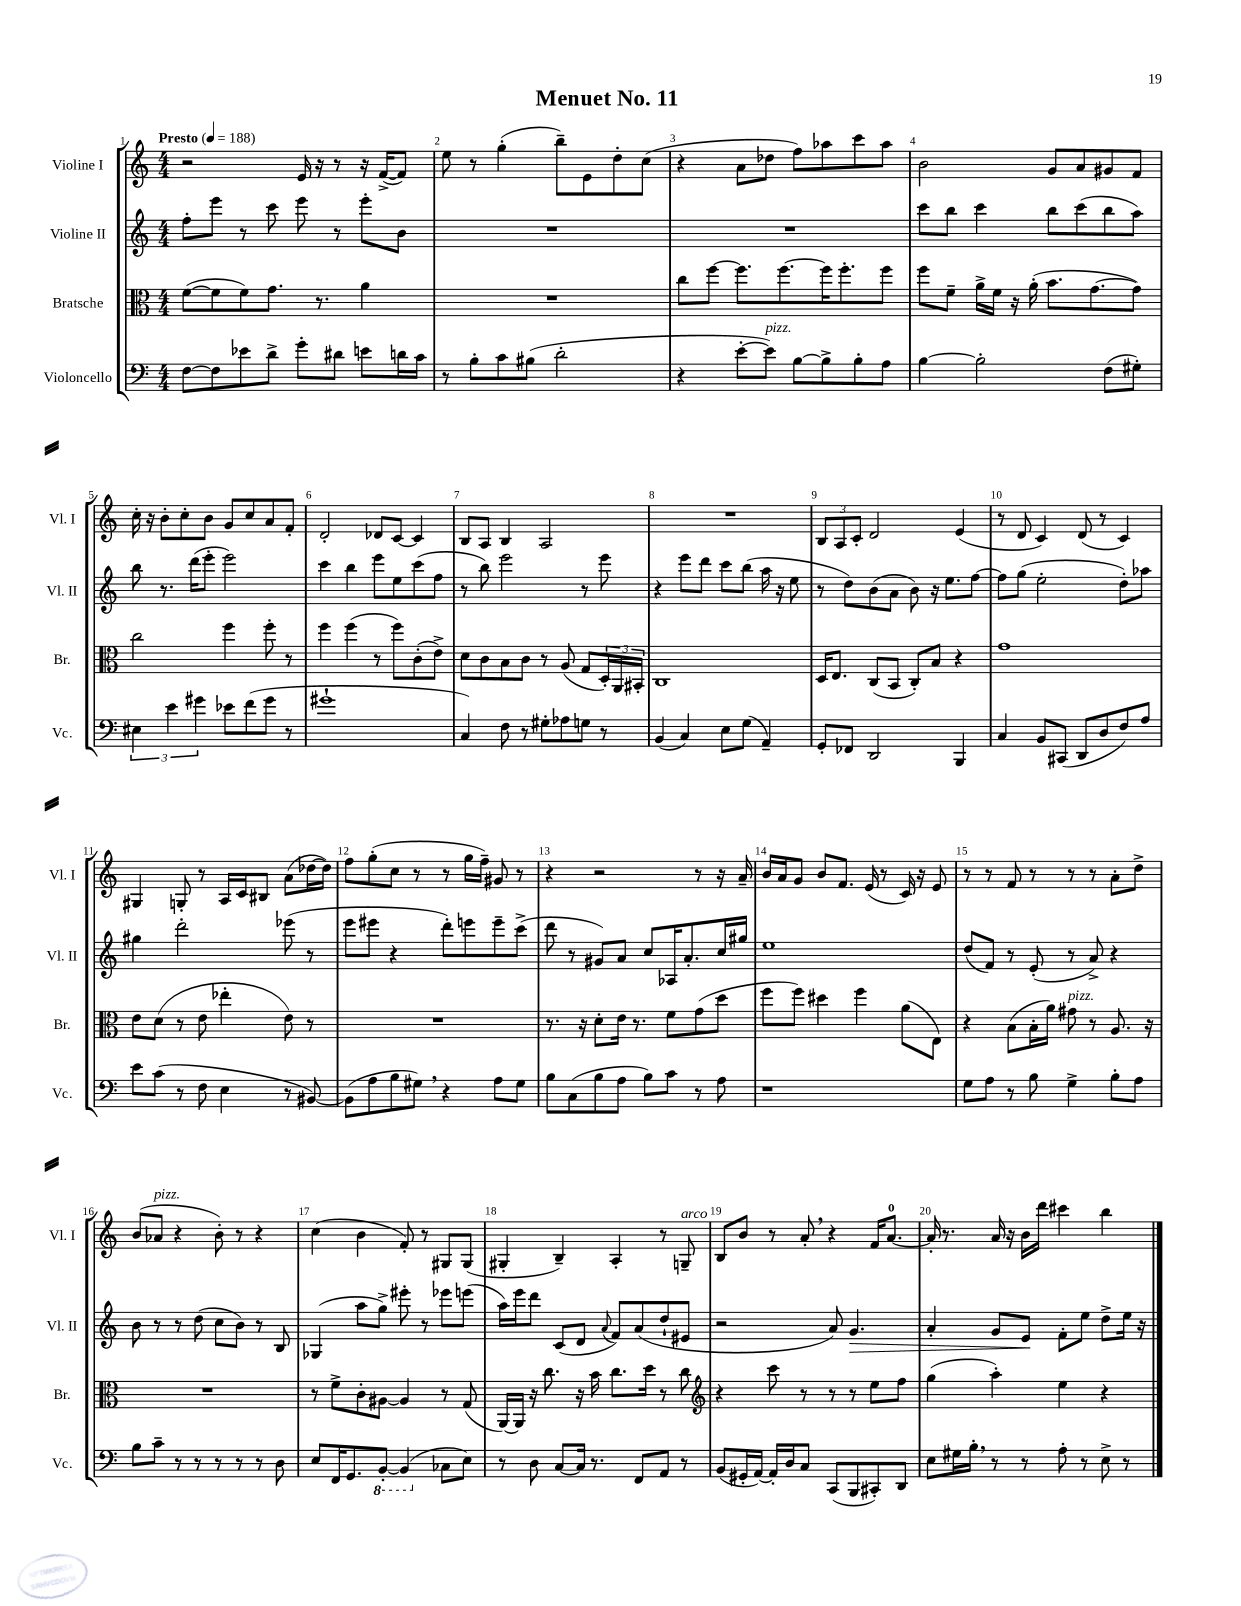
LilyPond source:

\header { title = "Menuet No. 11" }
<<
\new StaffGroup <<
\new Staff = "s0" \with { instrumentName = "Violine I" shortInstrumentName = "Vl. I" } {
    \clef treble \key c \major \numericTimeSignature \time 4/4 \tempo "Presto" 4 = 188
    r2 e'16 r16 r8 r16 f'16~->( f'8) |
    e''8 r8 g''4-.( b''8--) e'8 d''8-. c''8( |
    r4 a'8 des''8 f''8) aes''8 c'''8 aes''8 |
    b'2 g'8 a'8 gis'8 f'8 |
    c''16-. r16 b'8-. c''8-. b'8 g'8 c''8 a'8 f'8-. |
    d'2-. des'8 c'8~ c'4 |
    b8 a8 b4 a2 |
    R1 |
    \tuplet 3/2 { b8 a8 c'8-. } d'2 e'4( |
    r8 d'8 c'4) d'8( r8 c'4) |
    gis4 g8-. r8 a16 c'16 bis8 a'8( des''16~ des''16) |
    f''8 g''8-.( c''8 r8 r8 g''16 f''16--) gis'8 r8 |
    r4 r2 r8 r16 a'16-- |
    b'16 a'16 g'8 b'8 f'8. e'16( r8 c'16) r16 e'8 |
    r8 r8 f'8 r8 r8 r8 a'8-. d''8-> |
    b'8( aes'8^\markup { \italic "pizz." } r4 b'8-.) r8 r4 |
    c''4( b'4 f'8-.) r8 gis8 gis8( |
    gis4-. b4--) a4-. r8 g8--^\markup { \italic "arco" } |
    b8 b'8 r8 a'8-. \breathe r4 f'16 a'8.-0~ |
    a'16-. r8. a'16 r16 b'16 d'''16 cis'''4 b''4 \bar "|." |
}
\new Staff = "s1" \with { instrumentName = "Violine II" shortInstrumentName = "Vl. II" } {
    \clef treble \key c \major \numericTimeSignature \time 4/4
    f''8-. e'''8 r8 c'''8 e'''8 r8 e'''8-. b'8 |
    R1 |
    R1 |
    c'''8 b''8 c'''4 b''8 c'''8( b''8 a''8) |
    b''8 r8. d'''16( e'''8-. e'''2) |
    c'''4 b''4 e'''8 e''8 c'''8( f''8 |
    r8 b''8) e'''2 r8 e'''8 |
    r4 e'''8 d'''8 c'''8 b''8( a''16 r16 e''8 |
    r8 d''8) b'8( a'8 b'8) r16 e''8. f''8~ |
    f''8 g''8( e''2-. d''8-.) aes''8 |
    gis''4 d'''2-. ees'''8( r8 |
    e'''8 eis'''8 r4 d'''8-.) e'''8 e'''8-- c'''8->( |
    d'''8 r8 gis'8) a'8 c''8 aes16 a'8.-. c''16 gis''16 |
    e''1 |
    d''8( f'8) r8 e'8-.( r8 a'8->) r4 |
    b'8 r8 r8 d''8( c''8 b'8) r8 b8 |
    ges4( a''8 g''8->) eis'''8-. r8 ees'''8 e'''8( |
    a''16) e'''16 d'''8 c'8( d'8 \appoggiatura { a'8 } f'8) a'8( d''8-! eis'8 |
    r2 a'8) g'4.\> |
    a'4-. g'8 e'8\! f'8-. e''8 d''8-> e''16 r16 \bar "|." |
}
\new Staff = "s2" \with { instrumentName = "Bratsche" shortInstrumentName = "Br." } {
    \clef alto \key c \major \numericTimeSignature \time 4/4
    f'8~( f'8 f'8) g'8. r8. a'4 |
    R1 |
    c''8 f''8~ f''8. f''8.~ f''16 f''8.-. f''8 |
    f''8 f'8-- a'16-> f'16 r16 a'16-.( b'8. g'8.~ g'8) |
    c''2 f''4 f''8-. r8 |
    f''4 f''4( r8 f''8) c'8-.( e'8->) |
    d'8 c'8 b8 c'8 r8 a8( g8 \tuplet 3/2 { d16-.) a,16 bis,16-. } |
    c1 |
    d16 e8. c8( b,8 c8-.) b8 r4 |
    g'1 |
    e'8 d'8( r8 e'8 ees''4-. e'8) r8 |
    R1 |
    r8. r16 d'8-. e'16 r8. f'8 g'8( d''8 |
    f''8 f''8) dis''4 f''4 a'8( e8) |
    r4 b8( b16-. a'16) gis'8^\markup { \italic "pizz." } r8 a8. r16 |
    R1 |
    r8 f'8-> c'8-. ais8~ ais4 r8 g8( |
    a,16~) a,16 r16 c''8. r16 b'16 c''8. d''16 r8 c''8 |
    \clef treble r4 c'''8 r8 r8 r8 e''8 f''8 |
    g''4( a''4-.) e''4 r4 \bar "|." |
}
\new Staff = "s3" \with { instrumentName = "Violoncello" shortInstrumentName = "Vc." } {
    \clef bass \key c \major \numericTimeSignature \time 4/4
    f8~ f8 ees'8 d'8-> g'8-. dis'8 e'8 d'16 c'16 |
    r8 b8-. c'8 bis8( d'2-. |
    r4 e'8~-. e'8^\markup { \italic "pizz." }) b8~ b8-> b8-. a8 |
    b4~ b2-. f8( gis8-.) |
    \tuplet 3/2 { eis4 e'4 gis'4 } ees'8 f'8( gis'8 r8 |
    gis'1-! |
    c4) f8 r8 gis8-. aes8 g8 r8 |
    b,4( c4) e8 g8( a,4--) |
    g,8-. fes,8 d,2 b,,4 |
    c4 b,8 cis,8( d,8 d8 f8) a8 |
    e'8 c'8( r8 f8 e4 r8 bis,8~) |
    bis,8( a8 b8 gis8) \breathe r4 a8 gis8 |
    b8 c8( b8 a8 b8) c'8 r8 a8 |
    r1 |
    g8 a8 r8 b8 g4-> b8-. a8 |
    b8 c'8-- r8 r8 r8 r8 r8 d8 |
    e8 f,16 g,8. \ottava #-1 b,,8~-. b,,4( \ottava #0 ces8 e8) |
    r8 d8 c8~ c16 r8. f,8 a,8 r8 |
    b,8( gis,16-. a,16~) a,16-. d16 c8 c,8( b,,8 cis,8-.) d,8 |
    e8 gis16 b16-. \breathe r8 r8 a8-. r8 e8-> r8 \bar "|." |
}
>>
>>
\layout { \context { \Score \override BarNumber.break-visibility = ##(#f #t #t) barNumberVisibility = #all-bar-numbers-visible } }
